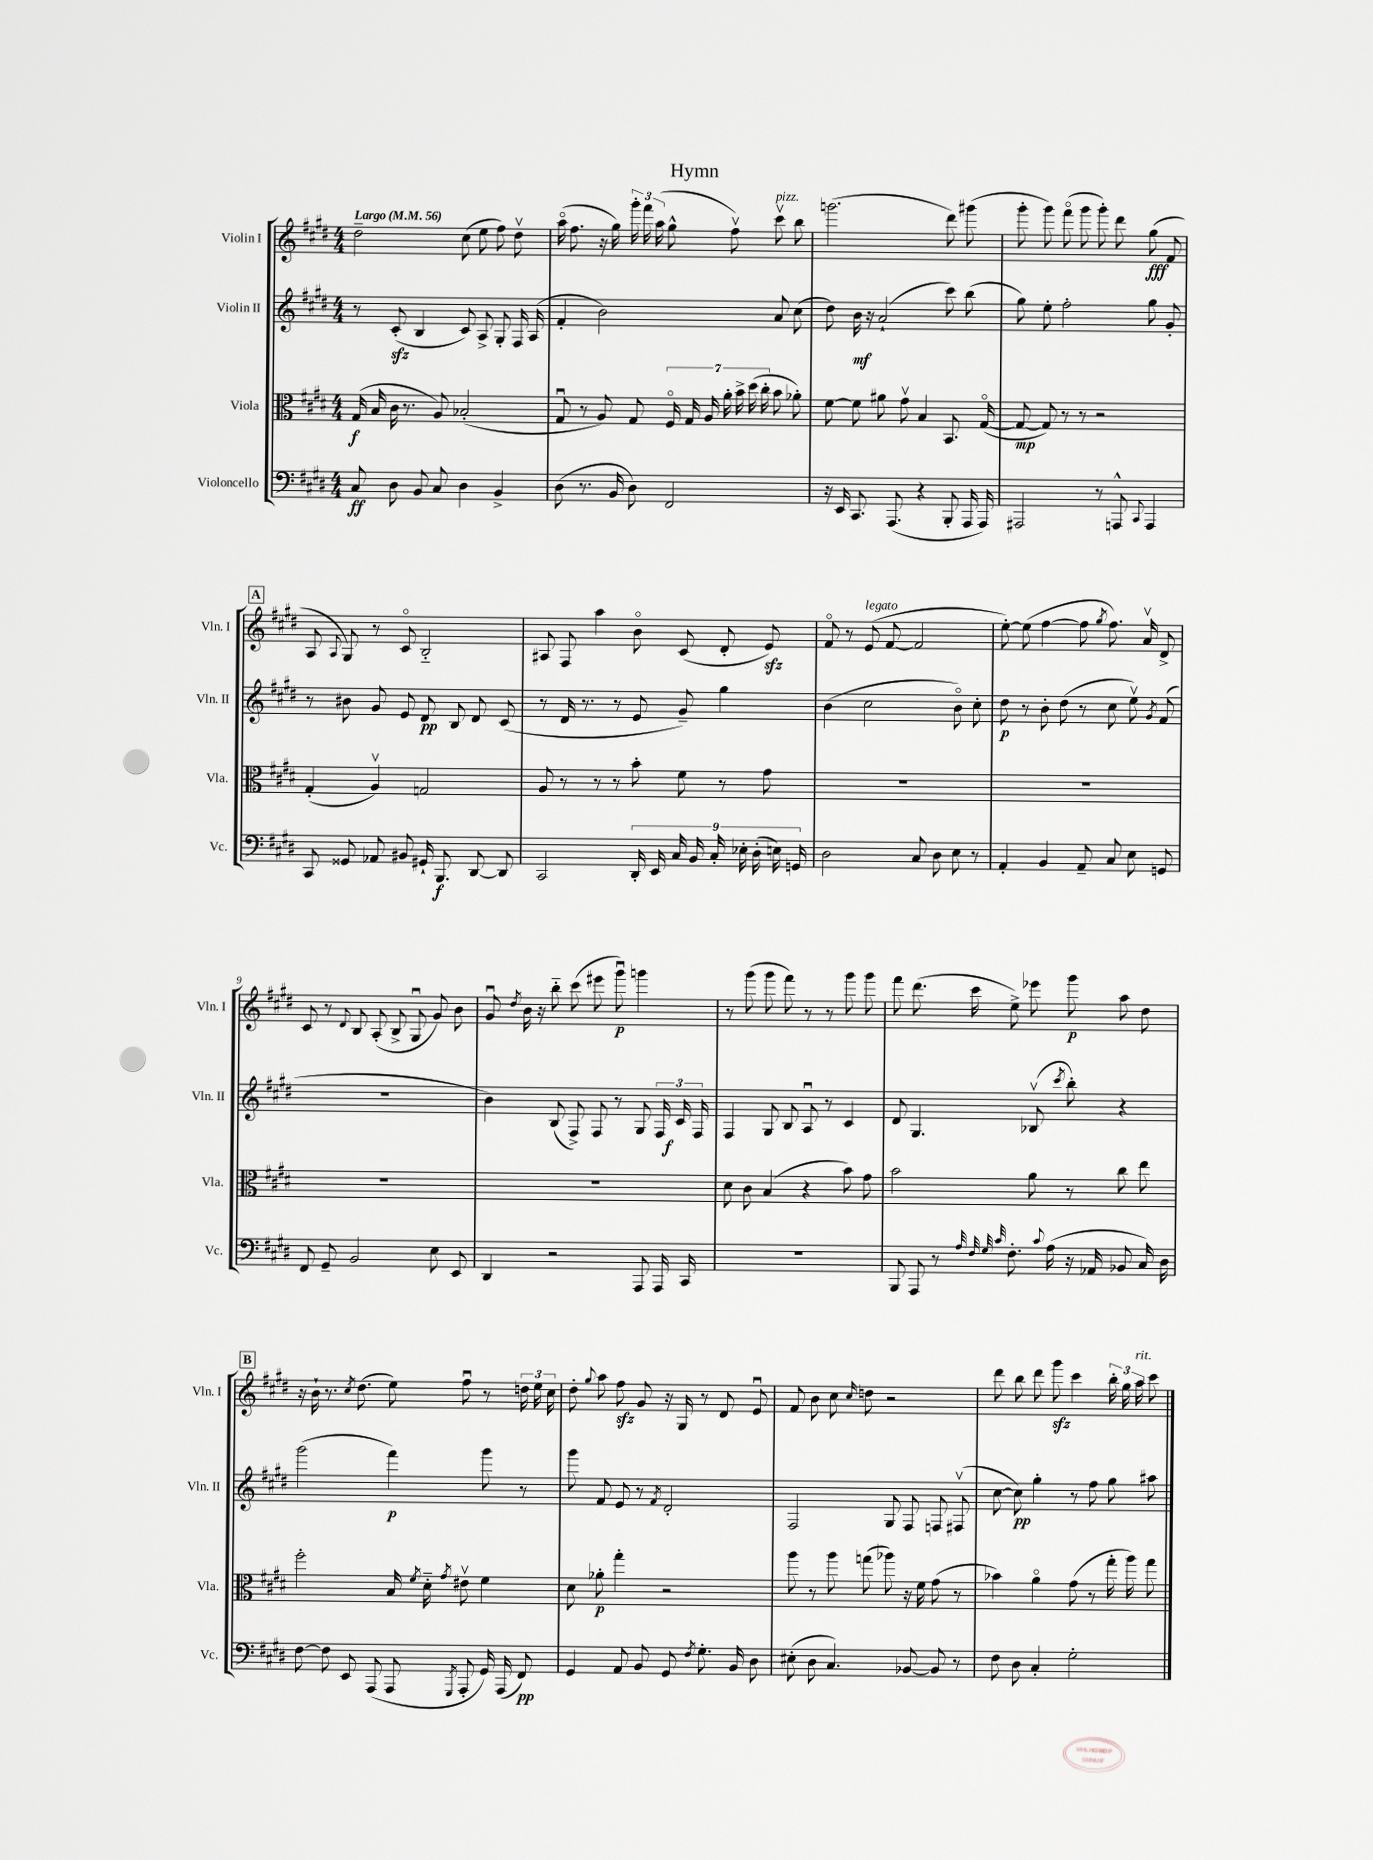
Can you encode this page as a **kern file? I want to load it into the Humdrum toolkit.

**kern	**kern	**kern	**kern
*staff4	*staff3	*staff2	*staff1
*clefF4	*clefC3	*clefG2	*clefG2
*k[f#c#g#d#]	*k[f#c#g#d#]	*k[f#c#g#d#]	*k[f#c#g#d#]
*M4/4	*M4/4	*M4/4	*M4/4
*MM56	*MM56	*MM56	*MM56
8C#/	(16G#/	8r	2dd#~\
.	16B/	.	.
8D#\	16c#\	(8c#'/	.
.	8.r	.	.
8BB/	.	4B/	.
8C#/	8A/)	.	.
4D#\	(2B-'/	8c#/)	(8cc#\
.	.	8A^/	8ee\
4BB^/	.	8G#'/	8ff#\)
.	.	16F#/	8dd#v\
.	.	(16A/	.
=	=	=	=
(8D#\	8G#u/	4f#'/	(16aao\
.	.	.	8.ff#\
8.r	8r	.	.
.	8A/)	2b\)	16r
16BB/	.	.	16gg#\)
8D#\)	8G#/	.	24ggg#'\
.	.	.	24fff#\
.	.	.	(24aa\
2FF#/	28F#o/	.	8gg#^^\
.	28G#/	.	.
.	28A/	.	.
.	28a'\	.	.
.	.	.	8ff#v\)
.	28b^\	.	.
.	(28dd#\	.	.
.	28cc#'\	.	.
.	8b\	8a/	8ccc#v\
.	8a-'\)	(8cc#\	8bb\
=	=	=	=
16r	[8f#\	8dd#\)	(2.ggg\
16EE/	.	.	.
8.CC#/	8f#\]	16b\	.
.	.	16r	.
.	8a#\	(2a`/	.
(8.AAA/	.	.	.
.	8g#v\	.	.
4r	4B/	.	.
8BBB'/	8.BB/	8ccc#\)	8ddd#\)
16AAA/	.	(8bb\	(8ggg#\
16AAA/)	([16G#o/	.	.
=	=	=	=
2AAA#/	8G#/_	8gg#\)	8ggg#'\
.	8G#/])	8ee'\	8ggg#\)
.	8r	2ff#'\	(8fff#o\
.	8r	.	8ggg#\
8r	2r	.	8ggg#'\)
8AAA^^/	.	.	8ddd#\
8qqCC#/	.	.	.
4AAA/	.	8gg#\	(8gg#\
.	.	8g#'/	8f#/
=	=	=	=
8CC#/	(4G#'/	8r	8A/
.	.	.	8qqA/
8GG##/	.	8b#\	8G#/)
8AA-/	4Av/)	8g#/	8r
8BB#/	.	8e/	8c#o/
16GG#`/	2G/	8d#/	2B'~/
8.BBB/	.	.	.
.	.	8B/	.
[8DD#/	.	8d#/	.
8DD#/]	.	(8c#/	.
=	=	=	=
2CC#/	8A/	8r	8A#/
.	8r	16d#/	8F#/
.	.	8.r	.
.	8r	.	4aa\
.	8r	8r	.
18DD#'/	8b'\	8e/	8bo\
18EE/	.	.	.
18C#/	.	.	.
.	8f#\	8g#~/)	(8c#/
18BB/	.	.	.
18C#'/	.	.	.
.	8r	4gg#\	8d#'/
18E-'\	.	.	.
(18D#'\	.	.	.
.	8g#\	.	8e/)
18E\)	.	.	.
18GG/	.	.	.
=	=	=	=
2D#\	1r	(4b\	8f#o/
.	.	.	8r
.	.	2cc#\	(8e/
.	.	.	[8f#/
8C#/	.	.	2f#/]
8D#\	.	.	.
8E\	.	8bo\)	.
8r	.	8cc#'\	.
=	=	=	=
4AA'/	1r	8dd#\	[8ee'\)
.	.	8r	(8ee\]
4BB/	.	8b'\	[4ff#\
.	.	(8dd#\	.
8AA~/	.	8r	8ff#\]
.	.	.	8qgg#/
8C#/	.	8cc#\	8.ff#\)
8E\	.	8eev\)	.
.	.	.	16av/
.	.	8qg#/	.
8GG/	.	(8f#/	8d#^/
=	=	=	=
8FF#/	1r	1r	8c#/
8GG#~/	.	.	8r
.	.	.	8qqd#/
2BB/	.	.	8B/
.	.	.	(8A'/
.	.	.	8B^/
.	.	.	8G#u/
8E\	.	.	8g#/)
8EE/	.	.	8b\
=	=	=	=
4DD#/	1r	4b\)	8g#u/
.	.	.	8qdd#/
.	.	.	16b\
.	.	.	16r
2r	.	(8B/	8bb'~\
.	.	8F#^/)	(8ccc#\
.	.	8F#/	8eee#\
.	.	8r	8ggg#u\)
8AAA/	.	8G#/	4ggg\
16AAA/	.	24F#/	.
.	.	24c#/	.
16CC#/	.	.	.
.	.	24F#/	.
=	=	=	=
1r	8d#\	4F#/	8r
.	8c#\	.	(8ggg#\
.	(4B/	8G#/	8ggg#\
.	.	8B/	8fff#\)
.	4r	8Au/	8r
.	.	8r	8r
.	8b\)	4c#/	8ggg#\
.	8g#\	.	8ggg#\
=	=	=	=
8BBB/	2b\	8d#/	8fff#\
8AAA/	.	4.G#/	(8.ddd#\
8r	.	.	.
.	.	.	16ccc#\
32qqA/	.	.	.
32qqF#/	.	.	.
32qqG#/	.	.	.
32qqc#/	.	.	.
8.F#'\	.	.	8ee^\)
.	8a\	(8B-v/	8eee-\
8qqc#/	.	.	.
(16A\	.	.	.
.	.	8qccc#/	.
16r	8r	8bb'\)	8ggg#\
16AA-/	.	.	.
8BB-/	8cc#\	4r	8aa\
16C#/)	8ee\	.	8dd#\
16D#\	.	.	.
=	=	=	=
[8F#\	2ff#'\	(2ggg#\	16r
.	.	.	16b`\
8F#\]	.	.	8.r
8EE/	.	.	.
.	.	.	8qcc#/
.	.	.	(8.dd#\
(8AAA/	.	.	.
8AAA/	16B/	4fff#\)	8ee\)
.	8qf#/	.	.
.	16d#'~\	.	.
8qGGG#/	8qg#/	.	.
8AAA'/	8e#v\	.	8ff#u\
16GG#/)	4f#\	8ggg#\	8r
(16AAA/	.	.	.
8FF#/)	.	8r	24dd\
.	.	.	24ee\
.	.	.	24cc#\
=	=	=	=
4GG#/	8d#\	8ggg#\	8dd#'\
.	.	.	8qqgg#/
.	8a-'\	8f#/	8aa\
8AA/	4gg#'\	8e/	8ff#\
8BB/	.	8r	8g#/
.	.	8qf#/	.
8GG#/	2r	2d#'/	16r
.	.	.	16G#/
8qF#/	.	.	.
8.G#'\	.	.	8r
.	.	.	8d#/
16BB/	.	.	.
8D#\	.	.	8eu/
=	=	=	=
(8E#'\	8aa\	2F#/	8f#/
8D#\	8r	.	8b\
4.C#/)	8aa\	.	8cc#\
.	.	.	16qqcc#/
.	(8gg\	.	8dd\
.	8aa-\)	8G#/	2r
[8BB-/	16r	8F#/	.
.	16f#\	.	.
8BB-/]	(8g#\	8F/	.
8r	8r	(8F#v/	.
=	=	=	=
8F#\	4b-\)	[8cc#\	8ddd#\
8D#\	.	8cc#\])	8bb\
4C#'/	4ao\	4gg#'\	8ddd#\
.	.	.	8ggg#\
2G#'\	(8g#\	8r	4ccc#\
.	8r	8ff#\	.
.	16gg#'\	8gg#\	24bb'\
.	.	.	24gg#\
.	16aa\)	.	.
.	.	.	24aa\
.	8gg#\	8aa#\	8ccc#\
==	==	==	==
*-	*-	*-	*-
